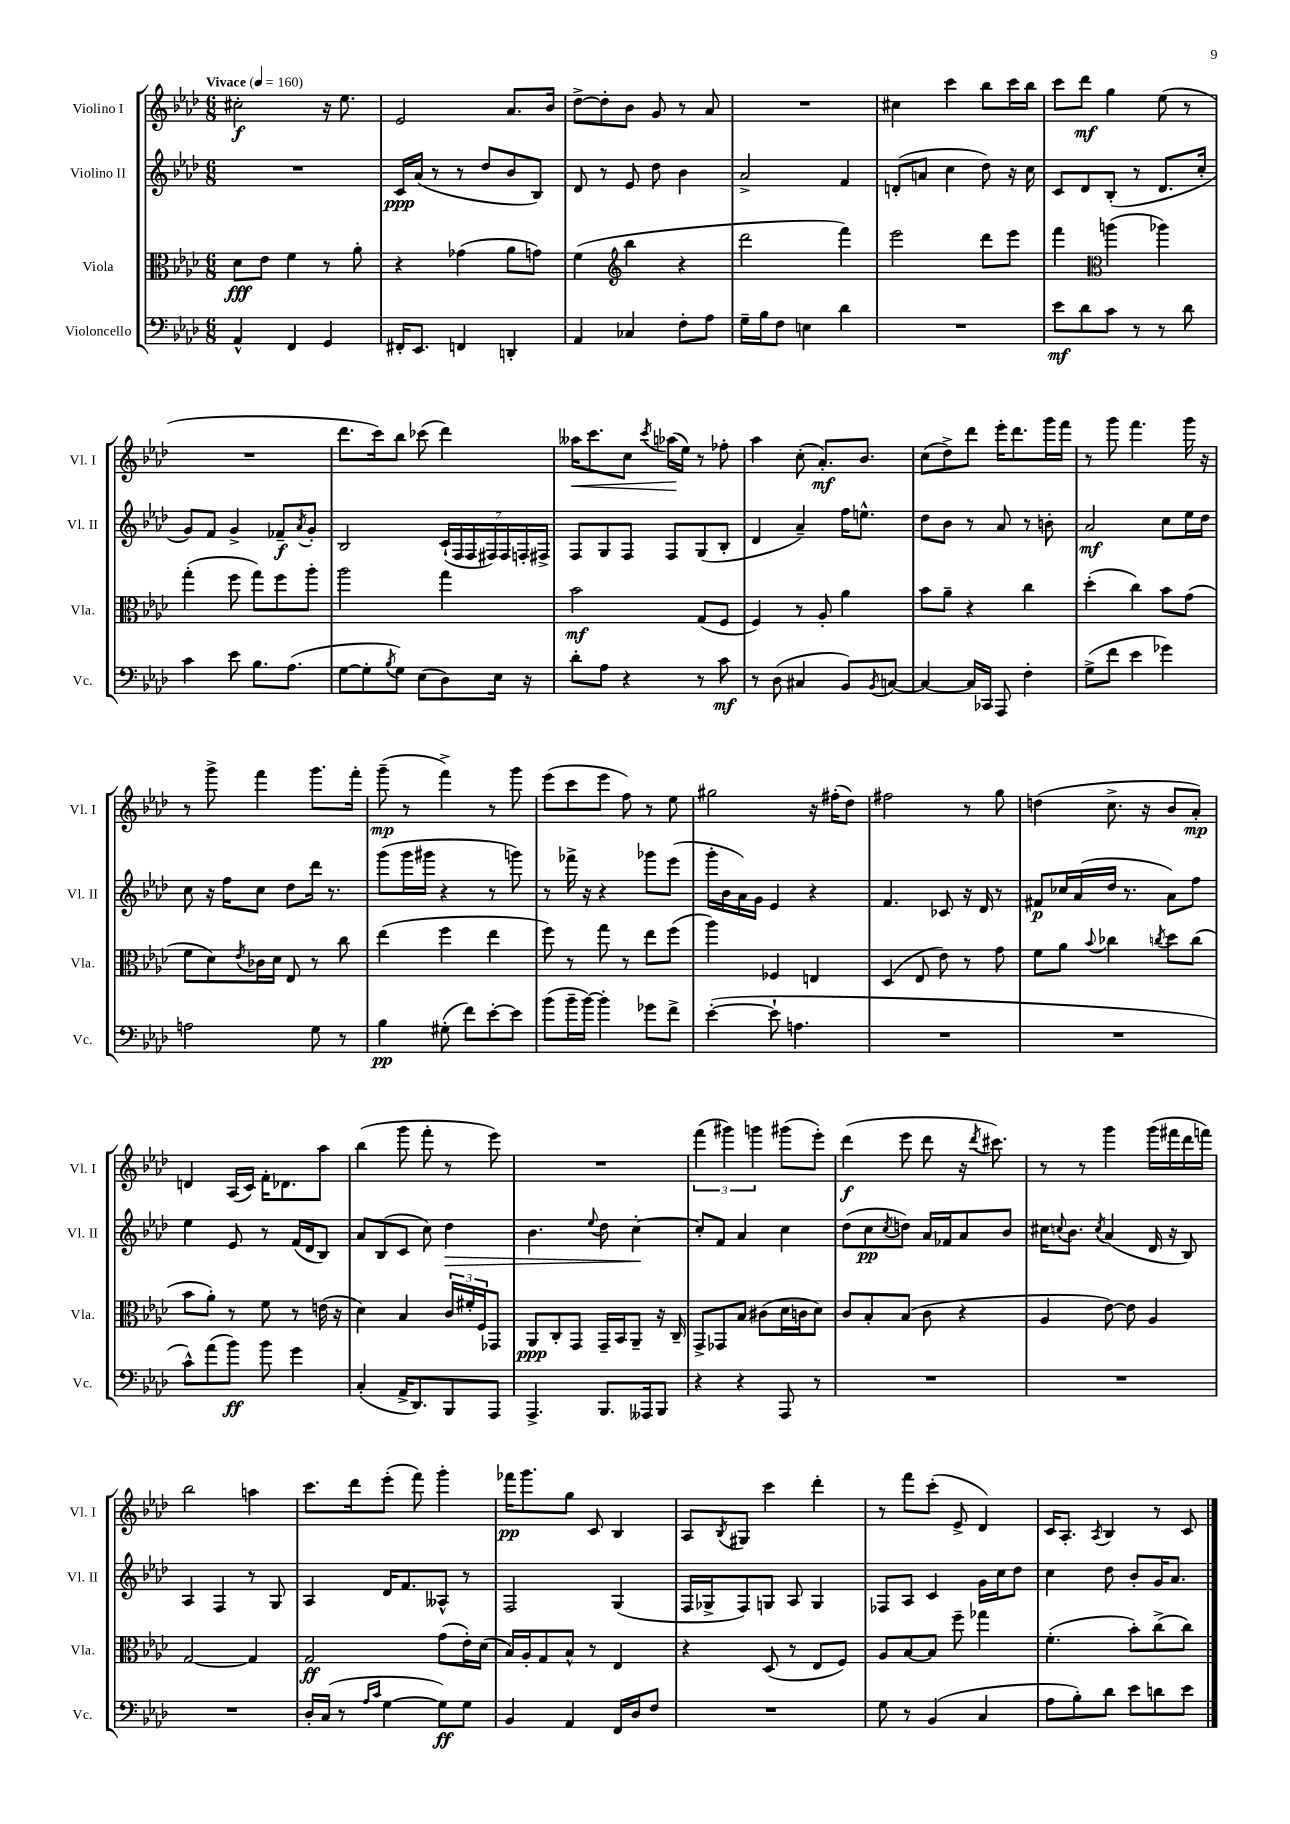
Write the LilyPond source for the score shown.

<<
\new StaffGroup <<
\new Staff = "s0" \with { instrumentName = "Violino I" shortInstrumentName = "Vl. I" } {
    \clef treble \key aes \major \numericTimeSignature \time 6/8 \tempo "Vivace" 4 = 160
    cis''2-.\f r16 ees''8. |
    ees'2 aes'8. bes'16 |
    des''8~-> des''8-. bes'8 g'8 r8 aes'8 |
    R2. |
    cis''4 c'''4 bes''8 c'''16 bes''16 |
    c'''8 des'''8\mf g''4 ees''8( r8 |
    R2. |
    des'''8. c'''16) bes''8 ces'''8( des'''4) |
    aeses''16\< c'''8. c''8 \acciaccatura { c'''8 } aes''16\!( ees''16) r8 fes''8-. |
    aes''4 c''8-.( aes'8.-.\mf) bes'8. |
    c''8( des''8->) des'''8 ees'''16-. des'''8. g'''16 f'''16 |
    r8 g'''8 f'''4. g'''16 r16 |
    r8 g'''8-> f'''4 g'''8. f'''16-. |
    g'''8--\mp( r8 f'''4->) r8 g'''8 |
    ees'''8( c'''8 ees'''8 f''8) r8 ees''8 |
    gis''2 r16 fis''16-.( des''8) |
    fis''2 r8 g''8 |
    d''4( c''8.-> r16 bes'8 aes'8-.\mp) |
    d'4 aes16( c'16) f'16-. des'8. aes''8 |
    bes''4( g'''8 f'''8-. r8 ees'''8) |
    R2. |
    \tuplet 3/2 { f'''4( gis'''4) g'''4 } gis'''8( ees'''8-.) |
    des'''4\f( ees'''8 des'''8 r16 \acciaccatura { des'''8 } cis'''8.) |
    r8 r8 g'''4 g'''16( fis'''16 des'''16 f'''16) |
    bes''2 a''4 |
    c'''8. des'''16 ees'''8-.( f'''8) g'''4-. |
    fes'''16\pp g'''8. g''8 c'8 bes4 |
    aes8 \acciaccatura { bes8 } gis8 c'''4 des'''4-. |
    r8 f'''8 c'''8-.( ees'8-> des'4) |
    c'16 aes8.-. \acciaccatura { aes8 } bes4 r8 c'8 \bar "|." |
}
\new Staff = "s1" \with { instrumentName = "Violino II" shortInstrumentName = "Vl. II" } {
    \clef treble \key aes \major \numericTimeSignature \time 6/8
    R2. |
    c'16\ppp aes'16( r8 r8 des''8 bes'8 bes8) |
    des'8 r8 ees'8 des''8 bes'4 |
    aes'2-> f'4 |
    d'8-.( a'8 c''4 des''8) r16 c''16 |
    c'8 des'8 bes8-.( r8 des'8. c''16-. |
    g'8) f'8 g'4-> fes'8--\f \acciaccatura { aes'8 } g'8-. |
    bes2 \tuplet 7/4 { c'16-!( f16 f16 fis16) fis16 f16-. fis16-> } |
    f8 g8 f8 f8 g8( bes8-. |
    des'4 aes'4--) f''16 e''8.-^ |
    des''8 bes'8 r8 aes'8 r8 b'8-. |
    aes'2\mf c''8 ees''16 des''16 |
    c''8 r16 f''16 c''8 des''8 des'''16 r8. |
    g'''8( g'''16 gis'''16 r4 r8 g'''8) |
    r8 fes'''16-> r16 r4 ges'''8 ees'''8( |
    g'''16-. bes'16 aes'16) g'16 ees'4 r4 |
    f'4. ces'8 r16 des'16 r8 |
    fis'8\p ces''16 aes'16( des''16 r8. aes'8) f''8 |
    ees''4 ees'8 r8 f'16( des'16 bes8) |
    aes'8 bes8( c'8 c''8) des''4\> |
    bes'4. \appoggiatura { ees''8 } des''8 c''4~-.\! |
    c''8-. f'8 aes'4 c''4 |
    des''8( c''8\pp \acciaccatura { c''8 } d''8) aes'16 fes'16 aes'8 bes'8 |
    cis''16 \appoggiatura { c''8 } bes'8. \acciaccatura { c''8 } aes'4( des'16 r16 bes8) |
    aes4 f4 r8 g8 |
    aes4 des'16 f'8. aeses8-^ r8 |
    f2 g4( |
    f16 ges16-> f8) g8 aes8 g4 |
    fes8 aes8 c'4 g'16 c''16 des''8 |
    c''4 des''8 bes'8-. g'16 aes'8. \bar "|." |
}
\new Staff = "s2" \with { instrumentName = "Viola" shortInstrumentName = "Vla." } {
    \clef alto \key aes \major \numericTimeSignature \time 6/8
    des'8\fff ees'8 f'4 r8 aes'8-. |
    r4 ges'4( aes'8 g'8) |
    f'4( \clef treble bes''4 r4 |
    des'''2 f'''4) |
    ees'''2 des'''8 ees'''8 |
    f'''4 \clef alto a''4( aes''4) |
    g''4-.( f''8 g''8) f''8 aes''8-. |
    aes''2 g''4 |
    bes'2\mf g8( f8 |
    f4) r8 aes8-. aes'4 |
    bes'8 aes'8-- r4 c''4 |
    des''4-.( c''4) bes'8 g'8( |
    f'8 des'8) \acciaccatura { ees'8 } ces'16 des'16 ees8 r8 c''8 |
    ees''4( f''4 ees''4 |
    f''8) r8 g''8 r8 ees''8 f''8( |
    aes''4) fes4 e4 |
    des4( ees8 ees'8) r8 g'8 |
    f'8 aes'8 \appoggiatura { bes'8 } ces''4 \acciaccatura { c''8 } des''8 c''8( |
    bes'8 aes'8-.) r8 f'8 r8 e'16( r16 |
    des'4) bes4 \tuplet 3/2 { c'16 fis'16-. f16 } ges,8 |
    aes,8\ppp c8-. g,8 g,16-- bes,16 aes,8-- r16 c16-- |
    g,8-> ges,8 bes8 cis'8( des'16 c'16 des'8) |
    c'8 bes8-. bes8( c'8 r4 |
    aes4 ees'8~) ees'8 aes4 |
    g2~ g4 |
    g2\ff g'8( ees'16-.) des'16( |
    bes16) aes16-. g8 bes8-^ r8 ees4 |
    r4 des8( r8 ees8 f8) |
    aes8 bes8~ bes8 f''8-- ges''4 |
    f'4.-.( bes'8-.) c''8->( c''8) \bar "|." |
}
\new Staff = "s3" \with { instrumentName = "Violoncello" shortInstrumentName = "Vc." } {
    \clef bass \key aes \major \numericTimeSignature \time 6/8
    aes,4-^ f,4 g,4 |
    fis,16-. ees,8. f,4 d,4-. |
    aes,4 ces4 f8-. aes8 |
    g16-- bes16 f8 e4 des'4 |
    R2. |
    ees'8\mf des'8 c'8 r8 r8 des'8 |
    c'4 ees'8 bes8. aes8.( |
    g8~ g8-. \acciaccatura { bes8 } g8) ees8( des8) ees16 r16 |
    des'8-. aes8 r4 r8 c'8\mf |
    r8 des8( cis4 bes,8) \acciaccatura { bes,8 } c8~ |
    c4~ c16 ces,16 aes,,8 f4-. |
    g8->( f'8 ees'4 ges'4) |
    a2 g8 r8 |
    bes4\pp gis8-.( f'8) ees'8~-. ees'8 |
    bes'8( bes'16-- bes'16~) bes'4-. ges'8 f'8-> |
    ees'4~-.( ees'8-! a4. |
    R2. |
    R2. |
    c'8-^) aes'8( bes'8\ff) bes'8 g'4 |
    c4-.( aes,16-> des,8.) bes,,8 aes,,8 |
    aes,,4.-> bes,,8. aeses,,16 bes,,8 |
    r4 r4 aes,,8 r8 |
    R2. |
    R2. |
    R2. |
    des16-. c16( r8 \grace { aes16 c'16 } g4~ g8\ff) g8 |
    bes,4 aes,4 f,16 des16 f8 |
    R2. |
    g8 r8 bes,4( c4 |
    aes8 bes8-.) des'8 ees'8 d'8 ees'8 \bar "|." |
}
>>
>>
\layout { \context { \Score \remove "Bar_number_engraver" } }
